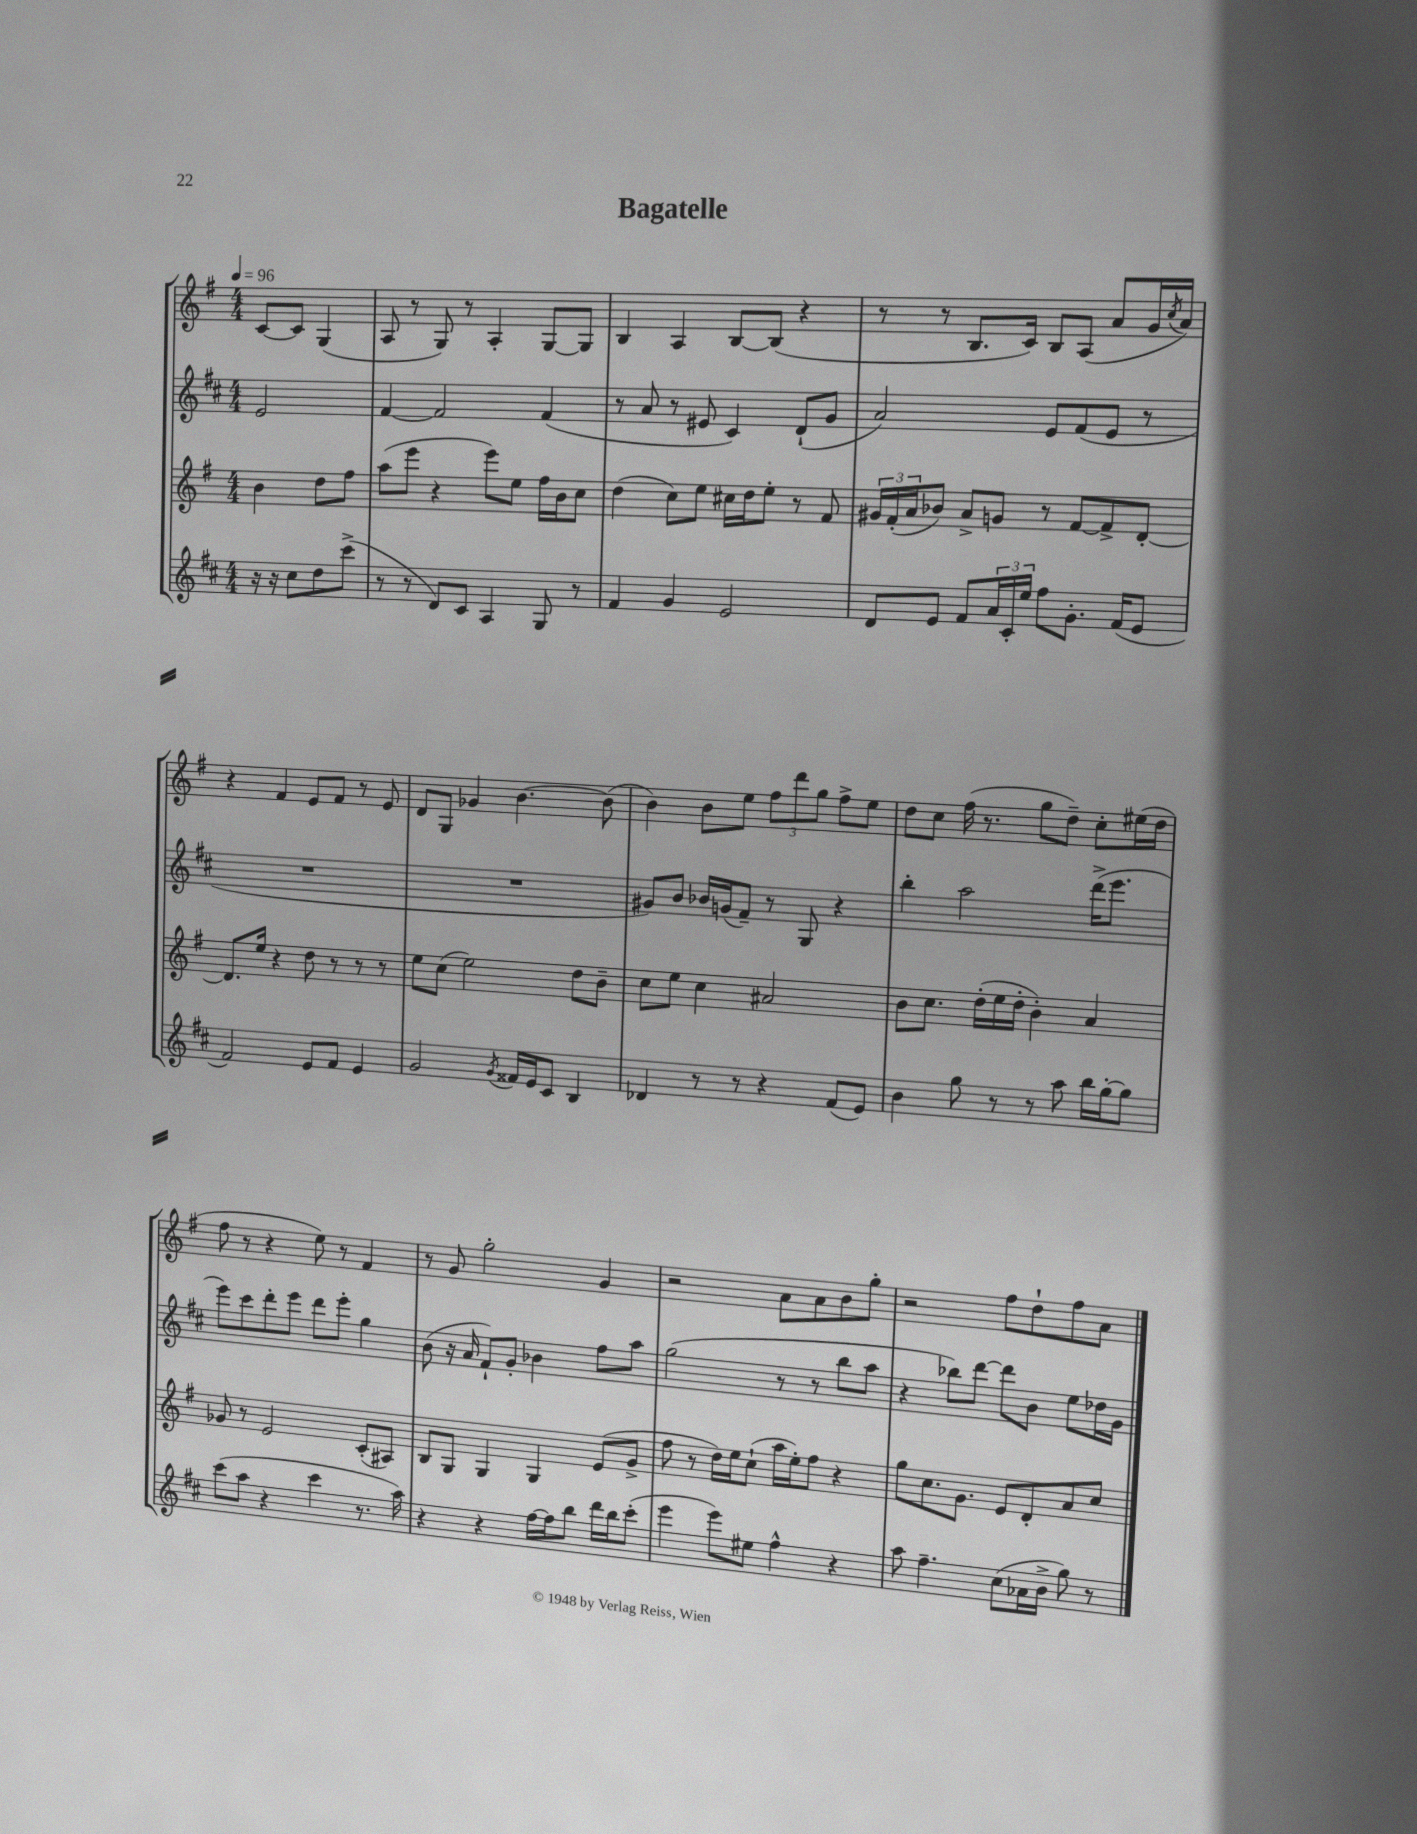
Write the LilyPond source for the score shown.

\header { title = "Bagatelle" }
<<
\new StaffGroup <<
\new Staff = "s0" {
    \clef treble \key g \major \numericTimeSignature \time 4/4 \partial 2 \tempo 4 = 96
    c'8~ c'8 g4( |
    a8 r8 g8) r8 a4-. g8~ g8 |
    b4 a4 b8~ b8( r4 |
    r8 r8 b8. c'16) b8 a8( a'8 g'16 \acciaccatura { c''8 } a'16) |
    r4 fis'4 e'8 fis'8 r8 e'8 |
    d'8 g8 ges'4 b'4.~ b'8( |
    b'4) b'8 e''8 \tuplet 3/2 { fis''8 d'''8 g''8 } fis''8-> e''8 |
    d''8 c''8 fis''16( r8. g''8 d''8--) c''8-. eis''16( d''16 |
    fis''8 r8 r4 e''8) r8 fis'4 |
    r8 g'8 g''2-. g'4 |
    r2 a'8 a'8 b'8 g''8-. |
    r2 fis''8 d''8-! fis''8 a'8 \bar "|." |
}
\new Staff = "s1" {
    \clef treble \key d \major \numericTimeSignature \time 4/4 \partial 2
    e'2 |
    fis'4~ fis'2 fis'4( |
    r8 a'8 r8 eis'8 cis'4) d'8-!( g'8 |
    a'2) e'8 fis'8( e'8 r8 |
    R1 |
    R1 |
    gis'8) b'8 bes'16 g'16( fis'8--) r8 g8 r4 |
    b''4-. a''2 d'''16->( e'''8. |
    e'''8) cis'''8 d'''8-. e'''8 d'''8 e'''8-. g''4 |
    b'8( r16 a'16 fis'8-!) g'8-. bes'4 fis''8 a''8 |
    g''2( r8 r8 b''8 a''8 |
    r4 bes''8) d'''8~ d'''8 b'8 e''8 des''16 g'16 \bar "|." |
}
\new Staff = "s2" {
    \clef treble \key g \major \numericTimeSignature \time 4/4 \partial 2
    b'4 d''8 fis''8 |
    a''8( e'''8 r4 e'''8) e''8 fis''16 b'16 c''8 |
    d''4( c''8) e''8 cis''16 d''16 e''8-. r8 fis'8 |
    \tuplet 3/2 { gis'16 fis'16-.( a'16 } bes'8) a'8-> g'8 r8 fis'8~ fis'8-> d'8~-. |
    d'8. e''16 r4 d''8 r8 r8 r8 |
    e''8 c''8( e''2) d''8 b'8-- |
    c''8 e''8 c''4 ais'2 |
    b'8 c''8. d''16-.( e''16 d''16-. b'4-.) a'4 |
    ges'8 r8 e'2 c'8-.( ais8) |
    b8 g8 g4 g4 e'8( g'8-> |
    fis''8 r8 d''16) e''16 c''8-!( a''16 e''16-.) fis''8 r4 |
    g''8 c''8. g'8. e'8 d'8-. a'8 c''8 \bar "|." |
}
\new Staff = "s3" {
    \clef treble \key d \major \numericTimeSignature \time 4/4 \partial 2
    r16 r16 cis''8 d''8 cis'''8->( |
    r8 r8 d'8) cis'8 a4 g8 r8 |
    fis'4 g'4 e'2 |
    d'8 e'8 fis'8 \tuplet 3/2 { a'16 cis'16-. e''16 } fis''8 g'8.-. fis'16( e'8 |
    fis'2) e'8 fis'8 e'4 |
    g'2 \acciaccatura { g'8 } fisis'16 e'16 cis'8 b4 |
    des'4 r8 r8 r4 fis'8( e'8) |
    b'4 g''8 r8 r8 a''8 b''16 g''16~-. g''8 |
    cis'''8( a''8 r4 cis'''4 r8. a''16) |
    r4 r4 fis''16~ fis''16 b''8 d'''16 b''16 cis'''8-.( |
    e'''4 e'''8) eis''8 fis''4-^ r4 |
    a''8 fis''4.-- cis''8( aes'16 b'16-> g''8) r8 \bar "|." |
}
>>
>>
\layout { \context { \Score \remove "Bar_number_engraver" } }
